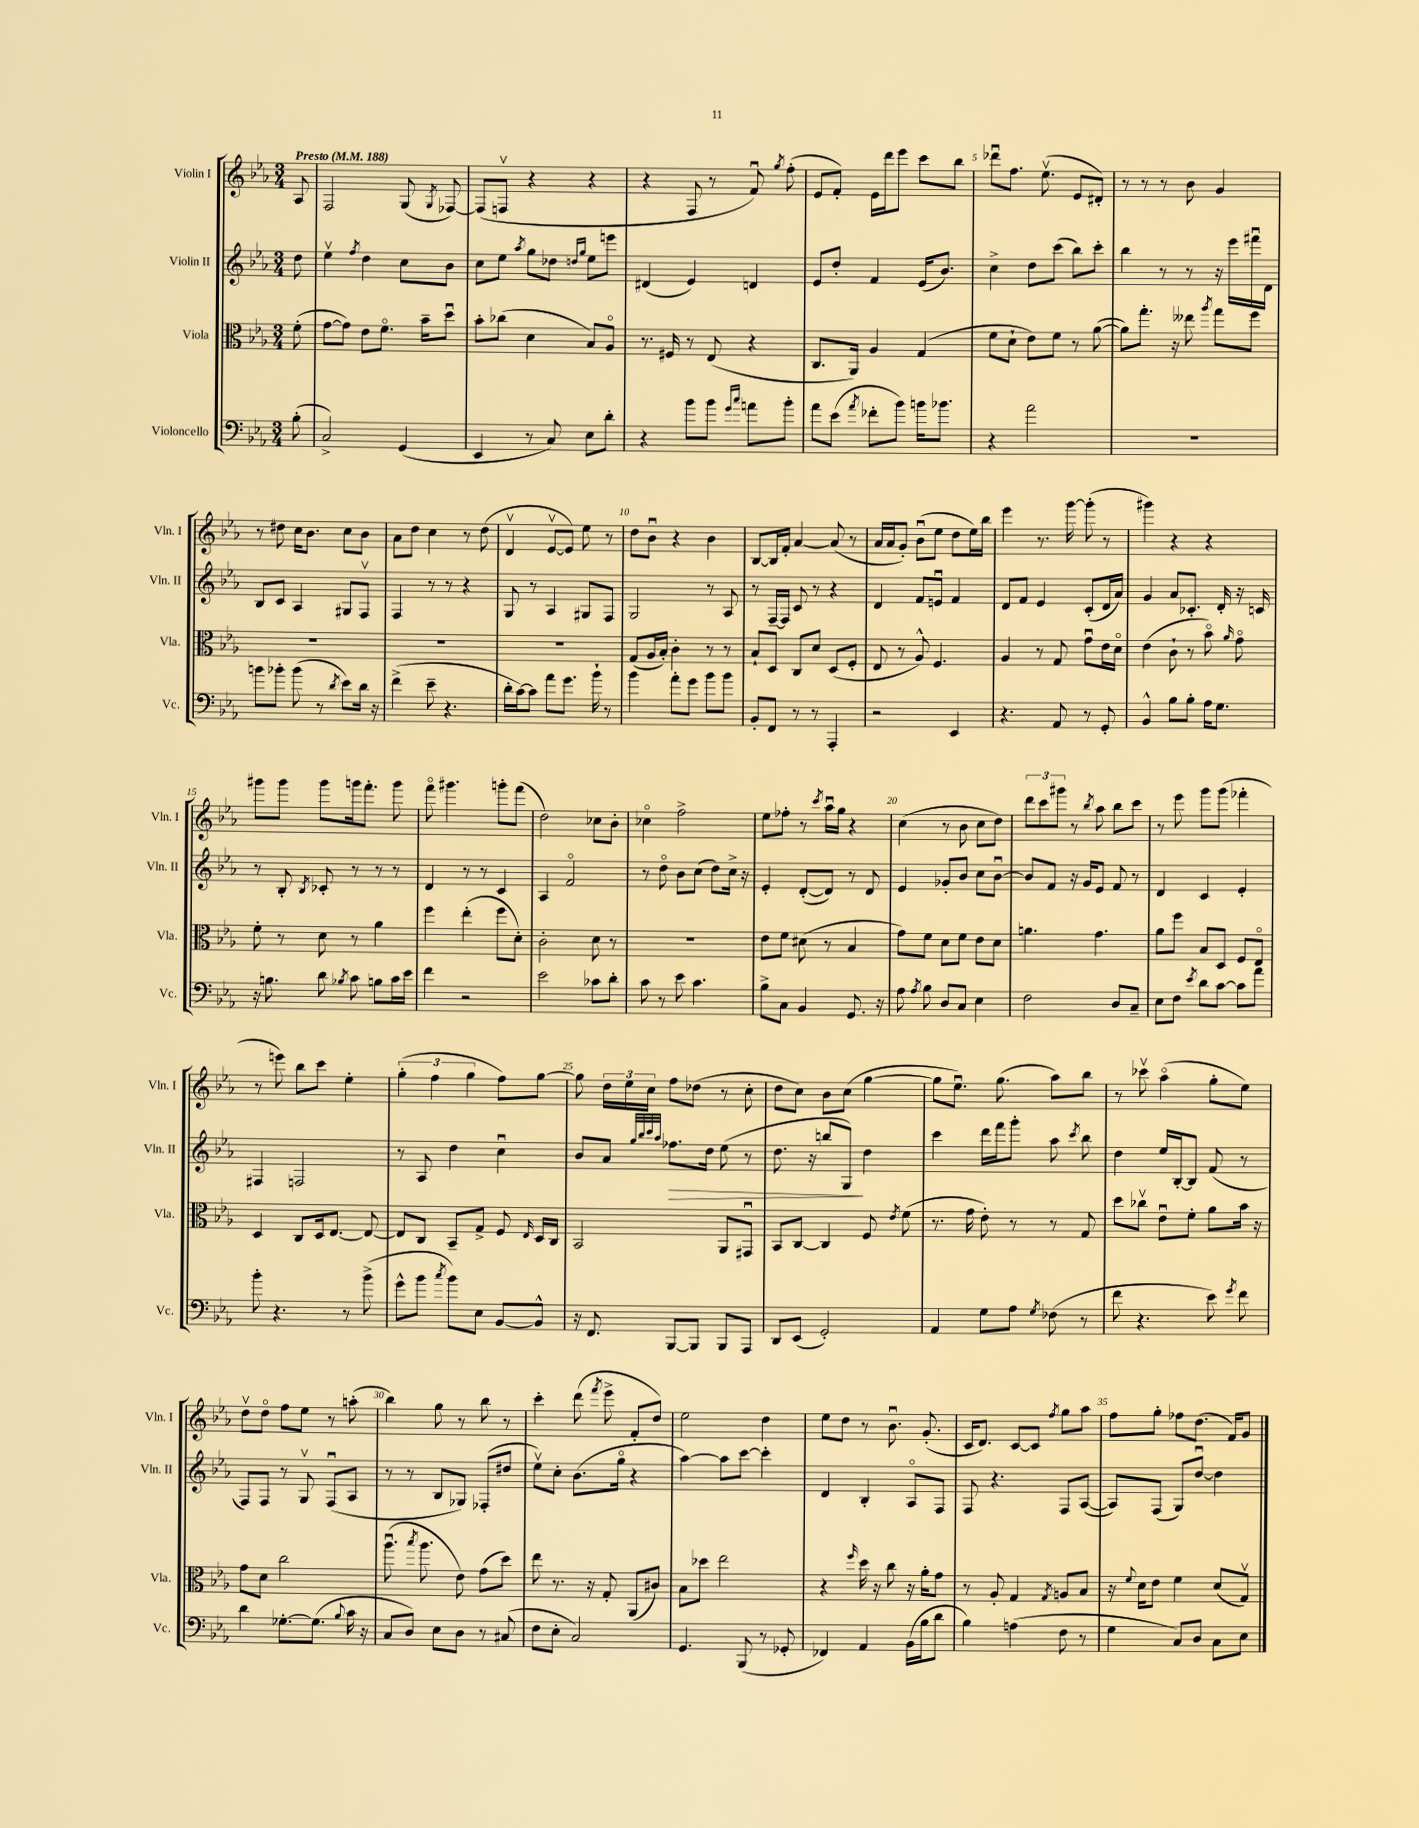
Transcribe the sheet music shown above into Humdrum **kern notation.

**kern	**kern	**kern	**dynam	**kern
*part4	*part3	*part2	*part2	*part1
*staff4	*staff3	*staff2	*staff2	*staff1
*I"Violoncello	*I"Viola	*I"Violin II	*	*I"Violin I
*I'Vc.	*I'Vla.	*I'Vln. II	*	*I'Vln. I
*clefF4	*clefC3	*clefG2	*	*clefG2
*k[b-e-a-]	*k[b-e-a-]	*k[b-e-a-]	*	*k[b-e-a-]
*M3/4	*M3/4	*M3/4	*	*M3/4
*MM188	*MM188	*MM188	*	*MM188
=	=	=	=	=
!	!	!	!	!LO:TX:a:B:t=Presto
(8B-'\	(8f'\	8dd\	.	8A-/
=1	=1	=1	=1	=1
2C^/)	[8g\L	4ee-v\	.	2F/
.	8g\J])	.	.	.
.	.	8qff/	.	.
.	8e-\L	4dd\	.	.
.	8.f\J	.	.	.
(4GG/	.	8cc\L	.	(8G/
.	16b-~\KL	.	.	.
.	.	.	.	8qG/
.	8ddu\J	8b-\J	.	[8F-X/)
=2	=2	=2	=2	=2
4EE-/	8b-'\L	8cc\L	.	(8F-/L]
.	(8cc-X\J	8ee-\J	.	8Fnv/J
.	.	8qaa-/	.	.
8r	4d\	8gg\L	.	4r
8C/)	.	8dd-X\J	.	.
.	.	16qqddn/LL	.	.
.	.	16qqgg/JJ	.	.
8E-\L	8B-/L)	8ee-\L	.	4r
8d'\J	8A-/J	8eeen\J	.	.
=3	=3	=3	=3	=3
4r	8.r	(4d#X/	.	4r
.	16F#X/	.	.	.
8b-\L	8r	4e-/)	.	8F/
8b-\J	(8E-/	.	.	8r
16qqg/LL	.	.	.	.
16qqcc/JJ	.	.	.	.
8an\L	4r	4dn/	.	8fu/)
.	.	.	.	8qgg/
8b-'\J	.	.	.	(8ff'\
=4	=4	=4	=4	=4
8a-\L	8.C/L	8e-/L	.	8e-/L
(8e-\J	.	8dd'/J	.	8f'/J)
.	16AA-/Jk)	.	.	.
8qa-/	.	.	.	.
8f-X'\L	4A-/	4f/	.	16e-\LL
.	.	.	.	16ddd\J
8b-\J)	.	.	.	8eee-\J
16bn\KL	(4G/	(16e-/KL	.	8ccc\L
8.b-X\J	.	8.b-/J)	.	.
.	.	.	.	8bb-\J
=5	=5	=5	=5	=5
4r	8f\L	4cc^\	.	8ddd-Xu\L
.	8d`\J	.	.	8.ff\J
2a-\	8e-\L)	8dd\L	.	.
.	.	.	.	(8.ee-v\
.	8f\J	(8ccc\J	.	.
.	8r	8bb-\L)	.	8e-/L
.	([8a-\	8ccc'\J	.	8d#X'/J)
=6	=6	=6	=6	=6
2.r	8a-\L])	4bb-\	.	8r
.	8.gg'\J	.	.	8r
.	.	8r	.	8r
.	16r	.	.	.
.	8ee--X\	8r	.	8b-\
.	8qaa-/	.	.	.
.	8gg\L	16r	.	4g/
.	.	16eee-\LL	.	.
.	8ff\J	16fff#Xu\	.	.
.	.	16d\JJ	.	.
!!LO:LB:g=z
=7	=7	=7	=7	=7
8bn\L	2.r	8B-/L	.	8r
8b-X'\J	.	8c/J	.	8dd#X\
(8b-\	.	4A-/	.	16cc\KL
.	.	.	.	8.b-\J
8r	.	.	.	.
8qd/	.	.	.	.
8e-\L)	.	8G#X/L	.	8cc\L
16d\Jk	.	8Fv/J	.	8b-\J
16r	.	.	.	.
=8	=8	=8	=8	=8
(4f^\	2.r	4F/	.	8a-\L
.	.	.	.	8dd\J
8e-~\	.	8r	.	4cc\
4.r	.	8r	.	.
.	.	4r	.	8r
.	.	.	.	(8dd\
=9	=9	=9	=9	=9
16d'\LL	2.r	8G/	.	4dv/
[16c\J)	.	.	.	.
8c\J]	.	8r	.	.
8a-\L	.	4A-/	.	[8e-v/L
8.g\J	.	.	.	8e-/J])
.	.	8G#X/L	.	8ee-\
16b-`\	.	.	.	.
8r	.	8F/J	.	8r
=10	=10	=10	=10	=10
4b-\	(8G/L	2G/	.	8dd\L
.	16A-/L	.	.	8b-u\J
.	16B-'/JJ)	.	.	.
8a-'\L	4c'\	.	.	4r
8g\J	.	.	.	.
8b-\L	8r	8r	.	4b-\
8b-\J	8r	8A-/	.	.
=11	=11	=11	=11	=11
8BB-'/L	8B-`/L	8r	.	[8B-/L
8FF/J	8D/J	[16F~/LL	.	16B-/L]
.	.	16F/JJ]	.	16f'/JJ
8r	8C/L	8c/	.	[4a-/
8r	8d/J	8r	.	.
4AAA-'/	(8D/L	4r	.	(8a-/]
.	8F'/J	.	.	8r
=12	=12	=12	=12	=12
2r	8E-/	4d/	.	16a-/LL
.	.	.	.	16a-/J
.	8r	.	.	8g'/J)
.	8A-^^/)	8f/L	.	(8b-u\L
.	4.F/	8enu/J	.	8ee-\J
4EE-/	.	4f/	.	8dd\L
.	.	.	.	16ee-\L)
.	.	.	.	16bb-\JJ
=13	=13	=13	=13	=13
4.r	4A-/	8d/L	.	4eee-\
.	.	8f/J	.	.
.	8r	4e-/	.	8.r
8AA-/	8G/	.	.	.
.	.	.	.	[16ggg\
8r	8gu\L	(8c'/L	.	(8ggg'\]
8GG'/	16e-\L	16d/L	.	8r
.	16d\JJ	16a-/JJ)	.	.
=14	=14	=14	=14	=14
4BB-^^/	(4e-\	4g/	.	4ggg#X\)
8B-\L	8c`\	8a-/L	.	4r
8B-'\J	8r	8.c-X'/J	.	.
16A-\KL	8b-\)	.	.	4r
8.G\J	.	16d'/	.	.
.	16qqa-/	.	.	.
.	8g\	16r	.	.
.	.	16cn/	.	.
!!LO:LB:g=z
=15	=15	=15	=15	=15
16r	8f'\	8r	.	8ggg#X\L
8.Bn\	.	.	.	.
.	8r	8B-'/	.	8ggg#\J
.	.	8qB-/	.	.
8d\	8d\	8c-X'/	.	8ggg#\L
8qB-X/	.	.	.	.
8c\	8r	8r	.	16gggn\k
.	.	.	.	8.fff'\J
8Bn\L	4a-\	8r	.	.
16c\L	.	8r	.	8ggg\
16e-\JJ	.	.	.	.
=16	=16	=16	=16	=16
4f\	4ff\	4d/	.	8fff\
.	.	.	.	4.ggg#X\
2r	(4ee-'\	8r	.	.
.	.	8r	.	.
.	8ff\L	4c/	.	8gggn'\L
.	8d'\J)	.	.	(8fff\J
=17	=17	=17	=17	=17
2e-\	2c'\	4A-/	.	2dd\)
.	.	2f/	.	.
8c-X\L	8d\	.	.	8cc-X\L
8d'\J	8r	.	.	8b-'\J
=18	=18	=18	=18	=18
8c\	2.r	8r	.	4cc-X\
8r	.	8dd\	.	.
8e-\	.	8b-\L	.	2ff^\
4.c\	.	(8cc\J	.	.
.	.	8dd\L)	.	.
.	.	16cc^\Jk	.	.
.	.	16r	.	.
=19	=19	=19	=19	=19
8B-^\L	8e-\L	4e-'/	.	8ee-\L
8C\J	8f\J	.	.	8ff-X'\J
4BB-/	(8d#X\	([8d'/L	.	8r
.	.	.	.	8qccc/
.	8r	8d/J])	.	16aa-u\LL
.	.	.	.	16gg\JJ
8.GG/	4B-/	8r	.	4r
.	.	8d/	.	.
16r	.	.	.	.
=20	=20	=20	=20	=20
8A-\	8g\L)	4e-/	.	(4cc\
8qA-/	.	.	.	.
8B-\	8f\J	.	.	.
8D/L	8d\L	8g-X'/L	.	8r
8C/J	8f\J	8b-/J	.	8b-\
4E-\	8e-\L	8cc\L	.	8cc\L
.	8d\J	[8b-u\J	.	8dd\J)
=21	=21	=21	=21	=21
2F\	4.an\	8b-/L]	.	12ddd\L
.	.	.	.	12ccc\
.	.	8f/J	.	.
.	.	.	.	12ggg#X\J
.	.	16r	.	8r
.	.	16g/KL	.	.
.	.	.	.	8qbb-/
.	4.g\	8e-/J	.	8aa-\
8D/L	.	8f/	.	8bb-\L
8C~/J	.	8r	.	8ccc\J
=22	=22	=22	=22	=22
8E-\L	8a-\L	4d/	.	8r
8F\J	8ff\J	.	.	8eee-\
8qe-/	.	.	.	.
8d\L	8B-/L	4c/	.	8ggg\L
[8c\J	8D/J	.	.	(8ggg\J
8c\L]	8F/L	4e-'/	.	4fff-X'\
8a-\J	8E-/J	.	.	.
!!LO:LB:g=z
=23	=23	=23	=23	=23
8b-'\	4D/	4F#X/	.	8r
4.r	.	.	.	8eeen\)
.	8C/L	2Fn/	.	8bb-\L
.	16D/k	.	.	8ccc\J
.	[8.E-/J	.	.	.
8r	.	.	.	4ee-'\
(8b-^\	8E-/_	.	.	.
=24	=24	=24	=24	=24
8g^^\L	8E-/L]	8r	.	(6gg'\
8b-\J	8C/J	8A-/	.	.
.	.	.	.	6ff\
8qcc/	.	.	.	.
8b-\L)	8BB-~/L	4dd\	.	.
.	.	.	.	6gg\
8E-\J	8G^/J	.	.	.
[8BB-/L	8F/	4ccu\	.	8ff\L)
.	16qqE-/	.	.	.
8BB-^^/J]	16D/LL	.	.	[8gg\J
.	16C/JJ	.	.	.
=25	=25	=25	=25	=25
16r	2BB-/	8b-/L	.	8gg\]
8.FF/	.	.	.	.
.	.	8a-/J	.	24dd\LL
.	.	.	.	24ee-\
.	.	.	.	24cc\JJ
.	.	32qqgg/LLL	.	.
.	.	32qqbb-/	.	.
.	.	32qqccc/	.	.
.	.	32qqaa-/JJJ	.	.
!	!	!	!LO:HP:b	!
[8BBB-/L	.	8.ff-X\L	>	8ff\L
8BBB-/J]	.	.	.	(8dd-X\J
.	.	16dd\Jk	.	.
8BBB-/L	8AA-/L	(8ee-\	.	8r
8AAA-/J	8GG#Xu/J	8r	.	8cc'\
=26	=26	=26	=26	=26
8DD/L	8BB-/L	8.dd\	.	8dd\L
(8EE-/J	[8C/J	.	.	8cc\J)
.	.	16r	.	.
2GG'/)	4C/]	8bbn/L	.	8b-\L
.	.	8G/J)	.	(8cc\J
.	8F/	4dd\	]	[4gg\
.	8qe-/	.	.	.
.	(8f\	.	.	.
=27	=27	=27	=27	=27
4AA-/	8.r	4ccc\	.	8gg\L]
.	.	.	.	8.ee-u\J)
.	16g\	.	.	.
8G\L	8e-'\)	16ddd\LL	.	.
.	.	16fff\J	.	(8.gg\
8A-\J	8r	8ggg'\J	.	.
8qG/	.	.	.	.
(8F-X\	8r	8aa-\	.	8aa-\L)
.	.	8qccc/	.	.
8r	8G/	8bb-\	.	8bb-\J
=28	=28	=28	=28	=28
8f\	8dd\L	4dd\	.	8r
4.r	8cc-Xv\J	.	.	8ccc-Xv\
.	8e-u\L	16ee-/LL	.	(4aa-\
.	.	[16B-'/J	.	.
.	8f'\J	8B-/J]	.	.
8e-\)	8a-\L	(8f/	.	8gg'\L
8qg/	.	.	.	.
8f\	16b-\Jk	8r	.	8ee-\J)
.	16r	.	.	.
!!LO:LB:g=z
=29	=29	=29	=29	=29
4d\	8g\L	8F/L)	.	8ddv\L
.	8d\J	8F/J	.	8dd\J
[8.G-X'\L	2cc\	8r	.	8ff\L
.	.	8Gv/	.	8ee-\J
(8.G-\J]	.	.	.	.
.	.	(8Fu/L	.	8r
8qqB-/	.	.	.	.
16c\	.	8A-/J	.	(8aan'\
16r	.	.	.	.
=30	=30	=30	=30	=30
8C/L	(8.aa-u\	8r	.	4bb-\)
8D/J)	.	8r	.	.
.	8qbb-/	.	.	.
.	8.aa-\	.	.	.
8E-\L	.	8B-/L	.	8gg\
8D\J	8e-\)	8G-X/J)	.	8r
8r	(8g\L	(8F-X'/L	.	8bb-\
(8C#X/	8dd\J)	8dd#X/J	.	8r
=31	=31	=31	=31	=31
8F\L	8ee-\	8ee-v\L)	.	4ccc'\
8E-'\J	8.r	8cc'\J	.	.
2C/)	.	(8.b-\L	.	(8ddd\
.	16r	.	.	.
.	.	.	.	8qfff/
.	8G'/	.	.	8eee-^\
.	.	16gg\Jk	.	.
.	(8AA-/L	4r	.	8f'/L
.	8c#X/J)	.	.	8dd/J)
=32	=32	=32	=32	=32
4.GG/	8B-\L	[4aa-\)	.	2ee-\
.	8dd-X\J	.	.	.
.	2ee-\	8aa-\L]	.	.
(8BBB-/	.	[8ccc\J	.	.
8r	.	4ccc'\]	.	4dd\
8GG-X'/	.	.	.	.
=33	=33	=33	=33	=33
4FF-X/)	4r	4d/	.	8ee-\L
.	.	.	.	8dd\J
.	16qqff/	.	.	.
4AA-/	16dd\	4B-'/	.	8r
.	16r	.	.	.
.	8cc\	.	.	8.b-u\
(16BB-\LL	16r	8A-/L	.	.
16B-\J	16a-'\KL	.	.	(8.g'/
8d\J	8g\J	8F/J	.	.
=34	=34	=34	=34	=34
4B-\)	8r	8F/	.	16c/KL
.	.	.	.	8.d/J)
.	8A-'/	4.r	.	.
(4An\	4G/	.	.	[8c/L
.	.	.	.	8c/J]
.	8qG/	.	.	8qff/
8F\	8An/L	8F/L	.	8gg\L
8r	8B-/J	([8A-/J	.	8aa-\J
=35	=35	=35	=35	=35
4G\	16r	8A-/L])	.	8ff\L
.	8qqf/	.	.	.
.	16d\KL	.	.	.
.	8e-\J	(8F/J	.	8gg'\J
8C/L)	4f\	8G/L)	.	8ff-X\L
8D/J	.	[8ddu/J	.	(8.dd\J
8C\L	(8d/L	4dd\]	.	.
.	.	.	.	16f/KL)
8E-\J	8Gv/J)	.	.	8g/J
==	==	==	==	==
*-	*-	*-	*-	*-
